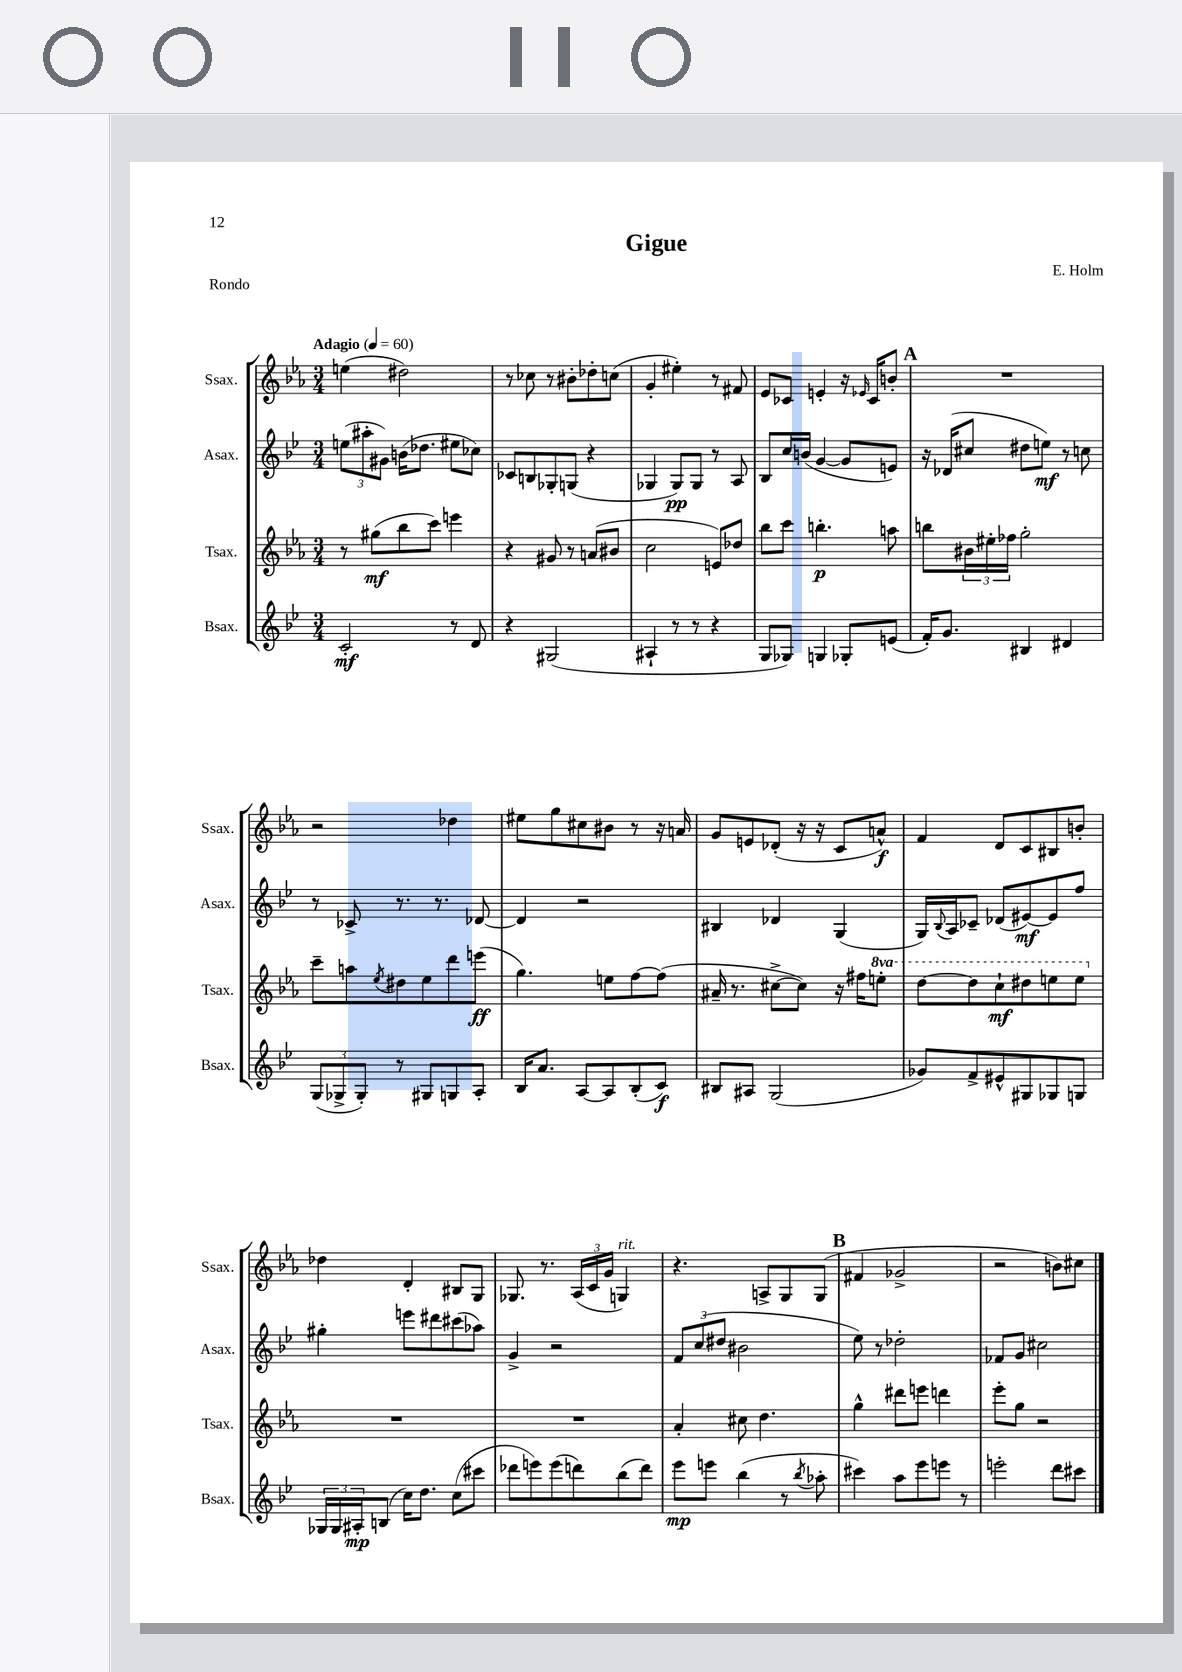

**kern	**dynam	**kern	**dynam	**kern	**dynam	**kern	**dynam
*part4	*part4	*part3	*part3	*part2	*part2	*part1	*part1
*staff4	*staff4	*staff3	*staff3	*staff2	*staff2	*staff1	*staff1
*I"Bsax.	*	*I"Tsax.	*	*I"Asax.	*	*I"Ssax.	*
*I'Bsax.	*	*I'Tsax.	*	*I'Asax.	*	*I'Ssax.	*
*clefG2	*	*clefG2	*	*clefG2	*	*clefG2	*
*k[b-e-]	*	*k[b-e-a-]	*	*k[b-e-]	*	*k[b-e-a-]	*
*M3/4	*	*M3/4	*	*M3/4	*	*M3/4	*
*MM60	*	*MM60	*	*MM60	*	*MM60	*
=1	=1	=1	=1	=1	=1	=1	=1
!	!	!	!	!	!	!LO:TX:a:B:t=Adagio	!
2c'/	mf	8r	.	(12een\L	.	(4een\	.
.	.	.	.	12aa#X'\	.	.	.
.	.	(8gg#X\L	mf	.	.	.	.
.	.	.	.	12g#X\J)	.	.	.
.	.	8bb-\	.	(16bn\KL	.	2dd#X\)	.
.	.	.	.	8.dd-X\J	.	.	.
.	.	8ccc\J)	.	.	.	.	.
8r	.	4eeen\	.	8ee#X\L	.	.	.
8d/	.	.	.	8cc-X\J)	.	.	.
=2	=2	=2	=2	=2	=2	=2	=2
4r	.	4r	.	8c-X/L	.	8r	.
.	.	.	.	8Bn/	.	8cc-X\	.
(2G#X/	.	8g#X/	.	8G-X'/	.	8r	.
.	.	8r	.	(8Gn/J	.	8b#X'\L	.
.	.	(8an/L	.	4r	.	8dd-X'\	.
.	.	8b#X/J	.	.	.	(8ccn\J	.
=3	=3	=3	=3	=3	=3	=3	=3
4A#X`/	.	2cc\	.	4G-X/	.	4g'/	.
8r	.	.	.	8G-/L)	pp	4ee#X'\)	.
8r	.	.	.	8G-/J	.	.	.
4r	.	8en/L)	.	8r	.	8r	.
.	.	8dd-X/J	.	8A/	.	8f#X/	.
=4	=4	=4	=4	=4	=4	=4	=4
8G/L	.	8bb-\L	.	8B-/L	.	8e-/L	.
8G-X/J)	.	8ccc\J	.	16cc/L	.	8c-X/J	.
.	.	.	.	(16bn/JJ	.	.	.
4Gn/	.	4.bbn'\	p	[4g/	.	4en'/	.
8G-X'/L	.	.	.	8g/L]	.	16r	.
.	.	.	.	.	.	16qqe-X/	.
.	.	.	.	.	.	16c-/KL	.
(8en/J	.	8aan\	.	8en/J)	.	8bn'/J	.
!!LO:REH:place=s1:t=A
=5	=5	=5	=5	=5	=5	=5	=5
16f'/KL)	.	8bbn\L	.	16r	.	2.r	.
8.g/J	.	.	.	(16d-X/KL	.	.	.
.	.	24b#X\L	.	8cc#X/J	.	.	.
.	.	24ee#X'\	.	.	.	.	.
.	.	24ff-X\JJ	.	.	.	.	.
4B#X/	.	2gg'\	.	8dd#X\L	.	.	.
.	.	.	.	8een\J)	mf	.	.
4d#X/	.	.	.	8r	.	.	.
.	.	.	.	8ccn\	.	.	.
!!LO:LB:g=z
=6	=6	=6	=6	=6	=6	=6	=6
(12G/L	.	8ccc~\L	.	8r	.	2r	.
12G-X^/	.	.	.	.	.	.	.
.	.	8aan\	.	8c-X^/	.	.	.
12G-'/J)	.	.	.	.	.	.	.
.	.	8qee-/	.	.	.	.	.
8r	.	8dd#X\	.	8.r	.	.	.
8G#X/L	.	8ee-\	.	.	.	.	.
.	.	.	.	8.r	.	.	.
8Gn/	.	8ddd\	.	.	.	4dd-X\	.
8A'/J	.	(8eeen\J	ff	[8d-X/	.	.	.
=7	=7	=7	=7	=7	=7	=7	=7
16B-/KL	.	4.gg\)	.	4d-/]	.	8ee#X\L	.
8.a/J	.	.	.	.	.	.	.
.	.	.	.	.	.	8gg\	.
[8A/L	.	.	.	2r	.	8cc#X\	.
8A/]	.	8een\L	.	.	.	8b#X\J	.
(8B-'/	.	[8ff\	.	.	.	8r	.
8c/J)	f	(8ff\J]	.	.	.	16r	.
.	.	.	.	.	.	16an/	.
=8	=8	=8	=8	=8	=8	=8	=8
8B#X/L	.	16a#X~/	.	4B#X/	.	8g/L	.
.	.	8.r	.	.	.	.	.
8A#X/J	.	.	.	.	.	8en/	.
(2G/	.	[8cc#X^\L	.	4d-X/	.	(8d-X'/J	.
.	.	8cc#\J])	.	.	.	16r	.
.	.	.	.	.	.	16r	.
.	.	16r	.	(4G/	.	8c/L	.
.	.	16ff#X\KL	.	.	.	.	.
*	*	*8va	*	*	*	*	*
.	.	8eeen'\J	.	.	.	8an^^/J)	f
=9	=9	=9	=9	=9	=9	=9	=9
8g-X/L)	.	[8ddd\L	.	16G/LL)	.	4f/	.
.	.	.	.	8qqB-/	.	.	.
.	.	.	.	16A/J	.	.	.
8f^/	.	8ddd\]	.	8c-X~/J	.	.	.
8e#X^^/	.	8ccc`\	mf	(8d-X/L	.	8d/L	.
8G#X/	.	8ddd#X\	.	[8e#X/)	mf	8c/	.
8G-X/	.	8eeen\	.	8e#/]	.	8B#X/	.
8Gn/J	.	8eee\J	.	8ff/J	.	8bn'/J	.
!!LO:LB:g=z
=10	=10	=10	=10	=10	=10	=10	=10
*	*	*X8va	*	*	*	*	*
24G-X/LL	.	2.r	.	4gg#X'\	.	4dd-X\	.
24G-/	.	.	.	.	.	.	.
24A#X'/J	mp	.	.	.	.	.	.
(8Bn/J	.	.	.	.	.	.	.
16cc\KL)	.	.	.	8eeen\L	.	4d'/	.
8.dd\J	.	.	.	.	.	.	.
.	.	.	.	8ddd#X\	.	.	.
(8cc\L	.	.	.	(8ccc#X\	.	8B#X/L	.
8ccc#X\J	.	.	.	8aa-X\J)	.	8G/J	.
=11	=11	=11	=11	=11	=11	=11	=11
8ddd-X\L	.	2.r	.	4g^/	.	8.G-X/	.
8eeen\)	.	.	.	.	.	.	.
.	.	.	.	.	.	8.r	.
(8eee\	.	.	.	2r	.	.	.
8dddn\)	.	.	.	.	.	(24A-/LL	.
.	.	.	.	.	.	24c/	.
.	.	.	.	.	.	24g/JJ	.
!	!	!	!	!	!	!LO:TX:a:i:t=rit.	!
(8bb-\	.	.	.	.	.	4Gn/)	.
8ddd\J)	.	.	.	.	.	.	.
=12	=12	=12	=12	=12	=12	=12	=12
8eee-\L	mp	4a-'/	.	12f/L	.	4.r	.
.	.	.	.	(12cc/	.	.	.
8eeen\J	.	.	.	.	.	.	.
.	.	.	.	12dd#X/J	.	.	.
(4bb-\	.	8cc#X\	.	2b#X\	.	.	.
.	.	4.dd\	.	.	.	8An^/L	.
8r	.	.	.	.	.	8G/	.
8qbb-/	.	.	.	.	.	.	.
8aa-X'\	.	.	.	.	.	(8G/J	.
!!LO:REH:place=s1:t=B
=13	=13	=13	=13	=13	=13	=13	=13
4ccc#X\)	.	4gg^^\	.	8ee-\)	.	4f#X/	.
.	.	.	.	8r	.	.	.
8aa\L	.	8ddd#X\L	.	2dd-X'\	.	2g-X^/	.
8eee-\	.	8eeen\J	.	.	.	.	.
8eeen\J	.	4dddn\	.	.	.	.	.
8r	.	.	.	.	.	.	.
=14	=14	=14	=14	=14	=14	=14	=14
2eeen'\	.	8eee-'\L	.	8f-X/L	.	2r	.
.	.	8gg\J	.	8g/J	.	.	.
.	.	2r	.	2cc#X\	.	.	.
8ddd\L	.	.	.	.	.	8bn\L)	.
8ccc#X\J	.	.	.	.	.	8cc#X\J	.
==	==	==	==	==	==	==	==
*-	*-	*-	*-	*-	*-	*-	*-
